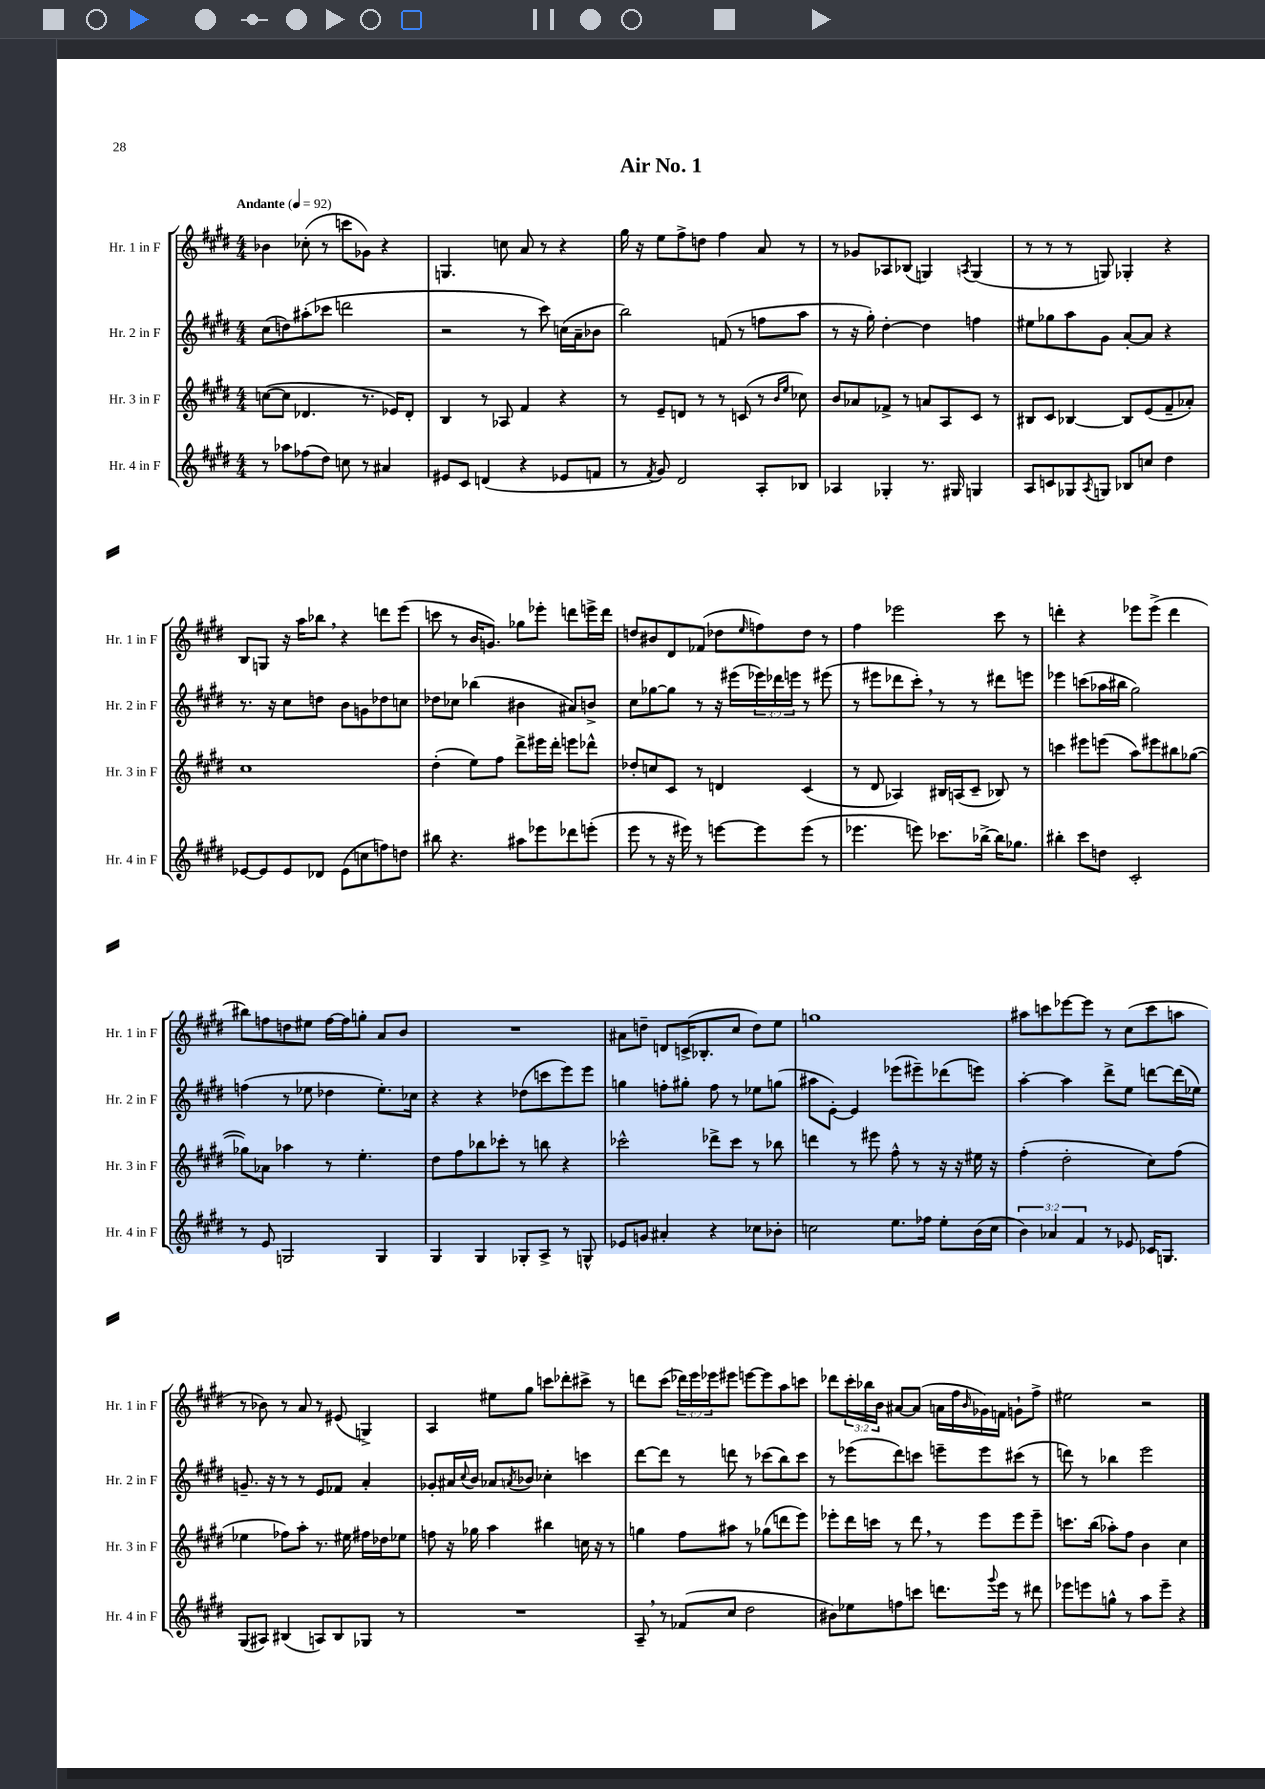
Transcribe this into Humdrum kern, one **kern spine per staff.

**kern	**kern	**kern	**kern
*part4	*part3	*part2	*part1
*staff4	*staff3	*staff2	*staff1
*I"Hr. 4 in F	*I"Hr. 3 in F	*I"Hr. 2 in F	*I"Hr. 1 in F
*I'Hr. 4 in F	*I'Hr. 3 in F	*I'Hr. 2 in F	*I'Hr. 1 in F
*clefG2	*clefG2	*clefG2	*clefG2
*k[f#c#g#d#]	*k[f#c#g#d#]	*k[f#c#g#d#]	*k[f#c#g#d#]
*M4/4	*M4/4	*M4/4	*M4/4
*MM92	*MM92	*MM92	*MM92
=1	=1	=1	=1
!	!	!	!LO:TX:a:B:t=Andante
8r	([8ccn\L	(8cc#\L	4b-X\
8aa-X\L	8cc\J]	8ddn\)	.
(8ff-X\	4.d-X/	(8aa#X'\	(8cc-X'\
8dd#\J)	.	8ccc-X\J	8r
8ccn\	.	2dddn\	8cccn\L
8r	8.r	.	8g-X\J)
4a#X/	.	.	4r
.	16e-X/KL)	.	.
.	8d-'/J	.	.
=2	=2	=2	=2
8e#X/L	4B/	2r	4.Gn/
8c#/J	.	.	.
(4dn/	8r	.	.
.	8A-X/	.	8ccn\
4r	4f#/	8r	8a/
.	.	8ccc#\)	8r
8e-X/L	4r	(16ccn\LL	4r
.	.	16a~\J	.
8fn/J	.	8b-X\J	.
=3	=3	=3	=3
8r	8r	2bb\)	16gg#\
.	.	.	16r
8qf#/	.	.	.
8g#/)	8e~/L	.	8ee\L
2d#/	8dn/J	.	8ff#^\
.	8r	.	8ddn\J
.	8r	(8fn/	4ff#\
.	(8cn/	8r	.
8A'/L	8r	8ffn\L	8a/
.	16qqb/LL	.	.
.	16qqee/JJ	.	.
8B-X/J	8cc-X\)	8aa\J	8r
=4	=4	=4	=4
4A-X/	8b/L	8r	8r
.	8a-X/	16r	8g-X/L
.	.	16gg#'\)	.
4G-X'/	8f-X^/J	[4dd#'\	8A-X/
.	8r	.	(8B-X/J
8.r	8an/L	4dd#\]	4Gn/)
.	8A/	.	.
16G#X/	.	.	.
.	.	.	8qAn/
4Gn/	8c#/J	4ffn\	(4G/
.	8r	.	.
=5	=5	=5	=5
8A/L	8B#X/L	8ee#X\L	8r
8cn/	8c#/J	8gg-X\	8r
8G-X/	[4B-X/	8aa\	8r
8qA/	.	.	.
8Gn/J	.	8g#\J	8Gn/)
8B-X/L	8B-/L]	[8a'/L	4G-X'/
8ccn/J	(8e/	8a/J]	.
4dd#\	8f#~/	4r	4r
.	8a-X'/J)	.	.
!!LO:LB:g=z
=6	=6	=6	=6
[8e-X/L	1cc#	8.r	8B/L
8e-/]	.	.	8Gn/J
.	.	16r	.
8e-/	.	8cc#\L	16r
.	.	.	16aa\KL
8d-X/J	.	8ddn\J	8bb-X,\J
(8e-\L	.	8b\L	4r
8ccn\	.	8gn\	.
8ffn\)	.	8dd-X\	8dddn\L
8ddn\J	.	8ccn\J	(8eee\J
=7	=7	=7	=7
8bb#X\	(4dd#'\	8dd-X\L	8cccn\
4.r	.	8cc-X\J	8r
.	8ee\L)	(4bb-X\	16b/KL
.	.	.	8.gn/J)
.	8ff#\J	.	.
8aa#X\L	8ddd#^\L	4b#X\	8gg-X\L
8eee-X\	16eee#X\L	.	8eee-X'\J
.	16ddd#'\JJ	.	.
8ddd-X\	8eeen\L	8a#X/L)	8dddn\L
(8eeen'\J	8ddd-X^^\J	8bn^/J	16eeen^\L
.	.	.	16ddd\JJ
=8	=8	=8	=8
8eee\	8dd-X'/L	8cc#\L	8ddn/L
8r	8ccn/	[8gg-X\	8b#X/
16r	8c#/J	8gg-\J]	8d#/
16eee#X\)	.	.	.
8r	8r	8r	(8f-X/J
[8eeen\L	4dn/	16r	8dd-X\L
.	.	(16eee#X\LL	.
.	.	.	16qqee/
8eee\]	.	24eee-X\)	8ffn\)
.	.	24ddd-X\	.
.	.	24eeen\JJ	.
(8eee\J	(4c#/	8r	8dd-\J
8r	.	(8eee#X\	8r
=9	=9	=9	=9
4.eee-X\	8r	8r	4ff#\
.	8d#/	8eee#X\L	.
.	4A-X/)	8ddd-X\	2eee-X\
8eeen\)	.	8ccc#',\J)	.
8.ccc-X\L	16B#X/LL	8r	.
.	(16An/J	.	.
.	8c#~/J	8r	.
[16bb-X^\Jk	.	.	.
16bb-\KL]	8B-X/)	8ddd#X\L	8ccc#\
8.gg-X\J	.	.	.
.	8r	8eeen\J	8r
=10	=10	=10	=10
4bb#X'\	4cccn\	4eee-X\	4dddn'\
8ccc#\L	8eee#X\L	(8cccn\L	4r
8ddn\J	(8eeen\J	16aa-X\L	.
.	.	16bb#X\JJ	.
2c#'/	8aa\L)	2gg#\)	8eee-X\L
.	8eee#X\	.	(8eee-^\J
.	8bb#X\	.	4ddd\
.	([8gg-X\J	.	.
!!LO:LB:g=z
=11	=11	=11	=11
8r	8gg-X\L])	(4ffn\	8bb#X\L)
8e/	8a-X\J	.	8ffn\
2Gn/	4aa-X\	8r	8ddn\
.	.	8ee-X\	8ee#X\J
.	8r	4dd-X\	[16ff\LL
.	.	.	16ff\J]
.	4.ee'\	.	8ggn'\J
4G/	.	8.ee-'\L)	8a/L
.	.	.	8b/J
.	.	16cc-X\Jk	.
=12	=12	=12	=12
4G#/	8dd#\L	4r	1r
.	8ff#\	.	.
4G#/	8bb-X\	4r	.
.	8ccc-X'\J	.	.
8G-X'/L	8r	(8dd-X\L	.
8A^/J	8bbn\	8cccn\	.
8r	4r	8eee\)	.
8Gn^^/	.	8eee\J	.
=13	=13	=13	=13
8e-X/L	2ccc-X^^\	4ggn\	8a#X\L
8gn/J	.	.	8ddn~\J
4a#X'/	.	8ffn'\L	8dn/L
.	.	8gg#X'\J	(16cn^/K
.	.	.	8.B-X'/
4r	8ddd-X^\L	8ff\	.
.	8ccc-\J	8r	8cc#/J
8cc-X\L	8r	8ee-X\L	8dd\L)
8b-X'\J	8bb-X\	(8ggn\J	8ee\J
=14	=14	=14	=14
2ccn\	4dddn\	8aa#X\L	1ggn
.	.	[8e'\J)	.
.	8r	4e/]	.
.	8eee#X\	.	.
8.ee\L	8ff#^^\	(8eee-X\L	.
.	8r	8eee#X~\)	.
16ff-X\Jk	.	.	.
8ee'\L	16r	(8ddd-X\	.
.	16r	.	.
(16b\L	16ee#X\	8eeen\J)	.
16cc\JJ	16r	.	.
=15	=15	=15	=15
6b\)	(4ff#'\	[4aa'\	8aa#X\L
.	.	.	8cccn\
6a-X/	.	.	.
.	2dd#'\	4aa\]	[8eee-X\
6f#/	.	.	.
.	.	.	8eee-\J]
8r	.	8ddd#^\L	8r
8e-X/	.	8ee\J	(8cc#\L
16c-X/KL	8cc#\L)	[8dddn\L	8ccc\
8.Gn/J	.	.	.
.	(8ff#\J	(16ddd\L]	8aan\J
.	.	16ee-X\JJ)	.
!!LO:LB:g=z
=16	=16	=16	=16
(8G#/L	4ee-X\	8.gn~/	8r
8A#X/J)	.	.	8b-X\)
.	.	16r	.
(4B#X/	8ff-X\L)	8r	8r
.	8aa'\J	8r	8a/
8An/L)	8.r	8e/L	8r
8B#/	.	8f-X/J	(8e#X/
.	16ee#X\	.	.
8G-X/J	16ff#X\LL	4a'/	4Gn^/)
.	16dd-X\J	.	.
8r	8ee-X\J	.	.
=17	=17	=17	=17
1r	8ffn\	8g-X'/L	4A/
.	16r	16a#X/L	.
.	.	8qqcc#/	.
.	16gg-X\	16b/JJ	.
.	4aa\	8a-X/L	8ee#X\L
.	.	8qan/	.
.	.	8b-X/J	8gg#\J
.	4bb#X\	4cc-X'\	8cccn\L
.	.	.	8ddd-X'\
.	16ccn\	4cccn\	8ccc#X^\J
.	16r	.	.
.	8r	.	8r
=18	=18	=18	=18
8A~,/	4ggn\	[8ddd#\L	8dddn\L
8r	.	8ddd#\J]	(8ccc#\J
(8f-X/L	8ff#\L	8r	24ddd-X\LL)
.	.	.	24eee\
.	.	.	24eee-X\J
8cc#/J	8aa#X\J	8dddn\	8eee#X\J
2dd#\	8r	8r	[8eeen\L
.	(8gg-X\L	(8ccc-X\L	8eee\]
.	8dddn\	8bb\)	8aa\
.	8eee\J)	8ccc-\J	8cccn\J
=19	=19	=19	=19
8b#X\L)	8eee-X'\L	8r	8ddd-X\L
8ee-X\	16ddd#\L	(8eee-X\L	24ccc#'\L
.	.	.	24bb-X\
.	16cccn\JJ	.	.
.	.	.	24b\JJ
8ffn\	8r	8ddd#\)	[8a#X/L
8cccn\J	8ddd#,\	8cccn\J	(8a#/J]
8.dddn\L	8r	8eeen~\L	16an\LL
.	.	.	16ff#\
.	.	.	16qqb/
.	8eee-\L	8eee\	16g-X\)
8qqggg#/	.	.	.
16eee\Jk	.	.	16fn\JJ
8r	8eee-\	(8ccc#X\J	8gn`\L
8ddd#X\	8eee-~\J	8r	8ff#^\J
=20	=20	=20	=20
8eee-X\L	8.cccn\L	8dddn\)	2ee#X\
8eeen\	.	8r	.
.	(16bb\Jk	.	.
8ggn^^\J	8aa-X'\L)	4bb-X\	.
8r	8ff#\J	.	.
8aa\L	4b\	2eee\	2r
8eee~\J	.	.	.
4r	4cc#\	.	.
==	==	==	==
*-	*-	*-	*-
